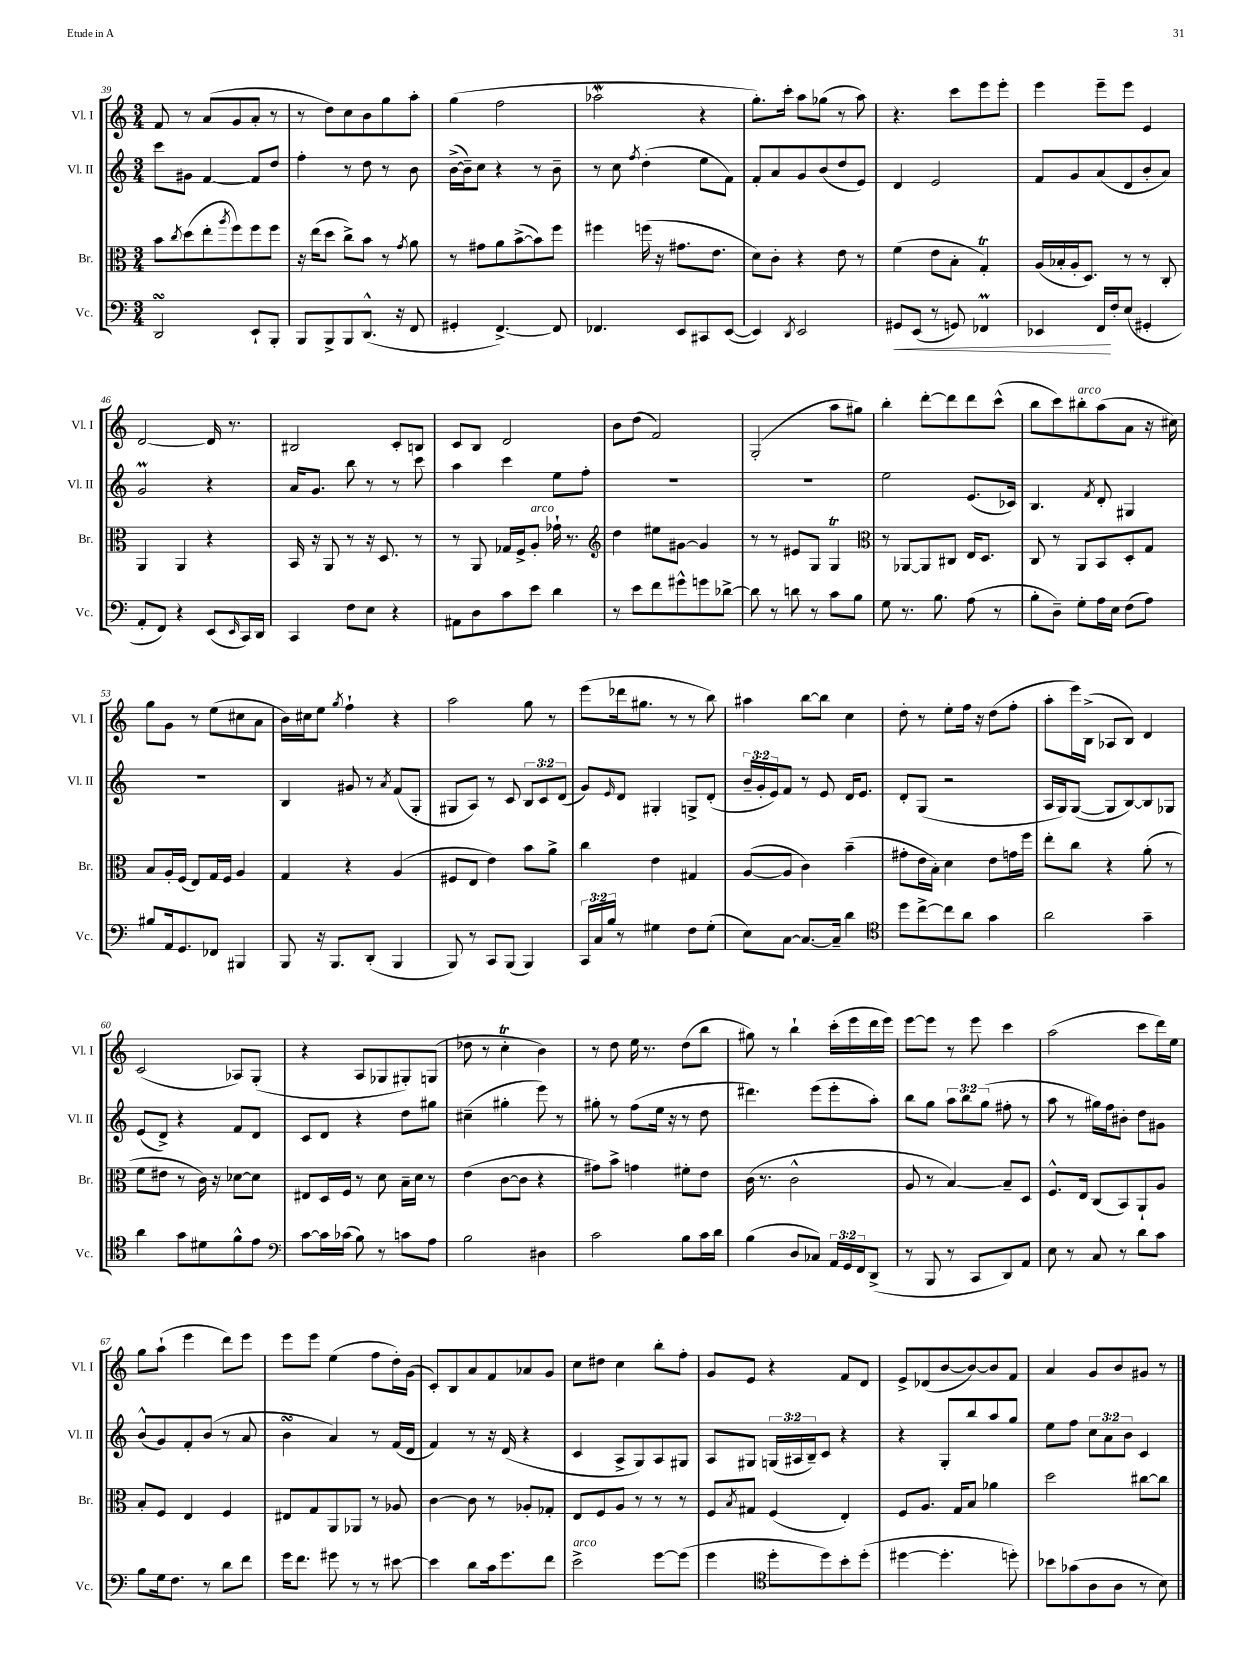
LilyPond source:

<<
\new StaffGroup <<
\new Staff = "s0" \with { instrumentName = "Vl. I" shortInstrumentName = "Vl. I" } {
    \clef treble \key c \major \numericTimeSignature \time 3/4
    f'8 r8 a'8( g'8 a'8-. r8 |
    r8 d''8) c''8 b'8 g''8 a''8-. |
    g''4( f''2 |
    aes''2\mordent r4 |
    g''8.-.) c'''16-. a''8 ges''8( r8 a''8) |
    r4. c'''8 e'''8 e'''8-. |
    e'''4 e'''8-- e'''8 e'4 |
    d'2~ d'16 r8. |
    bis2 c'8-. b8 |
    c'8 b8 d'2 |
    b'8 d''8( f'2) |
    g2-.( a''8 gis''8) |
    b''4-. d'''8~-. d'''8 d'''8 c'''8-^( |
    b''8 c'''8) bis''8-.^\markup { \italic "arco" } a''8( a'8 r16 cis''16) |
    g''8 g'8 r8 e''8( cis''8 a'8 |
    b'16) cis''16 e''8 \acciaccatura { g''8 } f''4-! r4 |
    a''2 g''8 r8 |
    e'''8( des'''16 gis''8. r8 r8 b''8) |
    ais''4 b''8~ b''8 c''4 |
    d''8-. r8 e''8-. f''16 r16 d''8( f''8-. |
    a''8-. e'''16) b16->( aes8 b8) d'4 |
    c'2( aes8) g8-.( |
    r4 a8 ges8 gis8-.) g8( |
    des''8 r8 c''4-.\trill b'4) |
    r8 d''8 e''16 r8. d''8( b''8 |
    gis''8) r8 b''4-! c'''16-.( e'''16 d'''16 e'''16) |
    e'''8~ e'''8 r8 e'''8 c'''4 |
    a''2( c'''8 d'''16) e''16 |
    g''8 a''8-!( e'''4 d'''8) e'''8 |
    e'''8 e'''8 e''4( f''8 d''16-.) g'16( |
    c'8-.) b8 a'8 f'8 aes'8 g'8 |
    c''8 dis''8 c''4 b''8-. f''8-. |
    g'8 e'8 r4 f'8 d'8 |
    e'8-> des'8( b'8~ b'8~) b'8 f'8 |
    a'4 g'8 b'8 gis'8 r8 \bar "|." |
}
\new Staff = "s1" \with { instrumentName = "Vl. II" shortInstrumentName = "Vl. II" } {
    \clef treble \key c \major \numericTimeSignature \time 3/4 \override Staff.TupletNumber.text = #tuplet-number::calc-fraction-text
    c'''8 gis'8 f'4~ f'8 d''8 |
    f''4-. r8 d''8 r8 b'8 |
    b'16~->( b'16--) c''8 r4 r8 b'8-- |
    r8 c''8 \acciaccatura { f''8 } d''4-.( e''8 f'8) |
    f'8-. a'8 g'8 b'8( d''8 e'8) |
    d'4 e'2 |
    f'8 g'8 a'8( d'8 b'8-. a'8) |
    g'2\prall r4 |
    a'16 g'8. b''8 r8 r8 c'''8 |
    a''4 c'''4 e''8 f''8-. |
    R2. |
    R2. |
    e''2 e'8.( ces'16) |
    b4. \acciaccatura { f'8 } d'8-. gis4 |
    R2. |
    b4 gis'8 r8 \acciaccatura { a'8 } f'8( g8-. |
    gis8 a8) r8 c'8 \tuplet 3/2 { b8 c'8 d'8( } |
    g'8) \grace { e'16 } d'8 gis4-. g8-> d'8-.( |
    \tuplet 3/2 { b'16-- g'16-. e'16) } f'8 r8 e'8 d'16 e'8. |
    d'8-. g8( r2 |
    a16 g16) g8~( g8 b8~) b8 ges8 |
    e'8( d'8->) r4 f'8 d'8 |
    c'8 d'8 r4 d''8 gis''8 |
    cis''4--( gis''4-. e'''8) r8 |
    gis''8-. r8 f''8( e''16 r16 r8 d''8 |
    dis'''4.) e'''8( e'''8-. a''8-.) |
    b''8 g''8 \tuplet 3/2 { a''8 b''8 g''8( } fis''8-. r8 |
    a''8 r8 gis''16) f''16 bis'8-. d''8 gis'8 |
    b'8-^( g'8) f'8-. b'8( r8 a'8 |
    b'4\turn a'4) r8 f'16( d'16 |
    f'4) r8 r16 d'16( r4 |
    c'4 a8-> g8) a8 gis8 |
    a8 gis8 \tuplet 3/2 { g16( ais16 b16--) } c'8 r4 |
    r4 g8-. b''8 a''8 g''8 |
    e''8 f''8 \tuplet 3/2 { c''8 a'8 b'8 } c'4 \bar "|." |
}
\new Staff = "s2" \with { instrumentName = "Br." shortInstrumentName = "Br." } {
    \clef alto \key c \major \numericTimeSignature \time 3/4
    b'8 \acciaccatura { c''8 } d''8( e''8-. \acciaccatura { a''8 } f''8) f''8 f''8 |
    r16 e''16( d''8 c''8->) b'8 r8 \acciaccatura { g'8 } a'8 |
    r8 gis'8 a'8 b'8~->( b'8) f''8 |
    fis''4 f''16( r16 gis'8. e'8. |
    d'8) c'8-. r4 e'8 r8 |
    f'4( e'8 b8-. g4-.\trill) |
    a16( bes16-. a16-. d8.) r8 r8 c8-. |
    a,4 a,4 r4 |
    b,16 r16 a,8 r8 r16 d8. r8 |
    r8 a,8 ges16 f16-> a8-.^\markup { \italic "arco" } ges'16-! r8. |
    \clef treble d''4 eis''8 gis'8~ gis'4 |
    r8 r8 eis'8 g8 g4\trill |
    \clef alto r8 aes,8~ aes,8 cis8 e16 d8. |
    c8 r8 a,8 b,8 d8-. g8 |
    b8 a16-. f16( e8) g16 f16 a4 |
    g4 r4 a4( |
    fis8 e8 e'4) b'8 a'8-> |
    c''4 e'4 gis4 |
    a8~( a8 c'4) b'4--( |
    gis'8-. e'16 b16-.) d'4 e'8 g'16 f''16 |
    e''8-. c''8 r4 a'8-.( r8 |
    f'8 eis'8 r8 c'16) r16 des'8~ des'8 |
    eis8 d16 f16 r8 d'8 b16-- d'16 r8 |
    e'4( c'8~ c'8 r4 |
    gis'8) b'8-> g'4 fis'8-. e'8 |
    c'16( r8. c'2-^ |
    a8 r8 b4~) b8-- d8 |
    f8.-^ e16 c8( b,8) a,8-! a8 |
    b8-. f8 e4 f4 |
    eis8 g8 a,8 aes,8 r8 aes8 |
    c'4~ c'8 r8 aes8-. ges8-. |
    e8 f8 a8 r8 r8 r8 |
    f8 \acciaccatura { b8 } gis8 f4( e4-.) |
    f8 a8. g16 b8 aes'4 |
    d''2 cis''8~ cis''8 \bar "|." |
}
\new Staff = "s3" \with { instrumentName = "Vc." shortInstrumentName = "Vc." } {
    \clef bass \key c \major \numericTimeSignature \time 3/4 \override Staff.TupletNumber.text = #tuplet-number::calc-fraction-text
    d,2\turn e,8-! b,,8-. |
    b,,8 b,,8-> b,,8 d,8.-^( r16 f,8 |
    gis,4-. f,4.~->) f,8 |
    fes,4. e,8 cis,8 e,8~( |
    e,4) \acciaccatura { d,8 } e,2 |
    gis,8\< e,8( r8 g,8) fes,4\prall |
    ees,4 f,16\! f16-. e8( gis,4-. |
    a,8-. f,8) r4 e,8( \grace { e,16 } c,16) d,16 |
    c,4 f8 e8 r4 |
    ais,8 d8 c'8 e'8 d'4 |
    r8 e'8 f'8 gis'8-^ g'8 des'8~-> |
    des'8 r8 d'8 r8 c'8 b8 |
    g8 r8. b8. a8( r8 |
    b8-. d8--) g8-. a16 e16 f8( a8) |
    bis8 a,16 g,8. fes,8 bis,,4 |
    b,,8 r16 b,,8. d,8-.( b,,4 |
    b,,8) r8 c,8 b,,8( b,,4) |
    \tuplet 3/2 { c,16 c16 b16 } r8 gis4 f8 gis8-.( |
    e8) c8~ c8.~ c16-- d'4 |
    \clef tenor d''8 c''8~-> c''8 a'8 g'4 |
    a'2 g'4-- |
    a'4 g'8 dis'8 f'8-^ e'8 |
    \clef bass c'8~ c'16 ces'16( b8) r8 c'8 a8 |
    b2 dis4 |
    c'2 b8 c'16 d'16 |
    b4( d8 ces8) \tuplet 3/2 { a,16 g,16 f,16 } d,8->( |
    r8 b,,8 r8 c,8 d,8) a,8 |
    e8 r8 c8 r8 d'8 c'8 |
    b8 g16 f8. r8 d'8 f'8 |
    g'16 f'8. gis'8 r8 r8 eis'8~ |
    eis'4 d'8 c'16 g'8. f'8 |
    e'2->^\markup { \italic "arco" } g'8~ g'8( |
    g'4 \clef tenor d''8-. d''8) b'8-. d''8-.( |
    dis''4~ dis''4.-. d''8-.) |
    bes'8 ges'8( a8 a8 r8 b8) \bar "|." |
}
>>
>>
\layout { \context { \Score currentBarNumber = #39 } }
